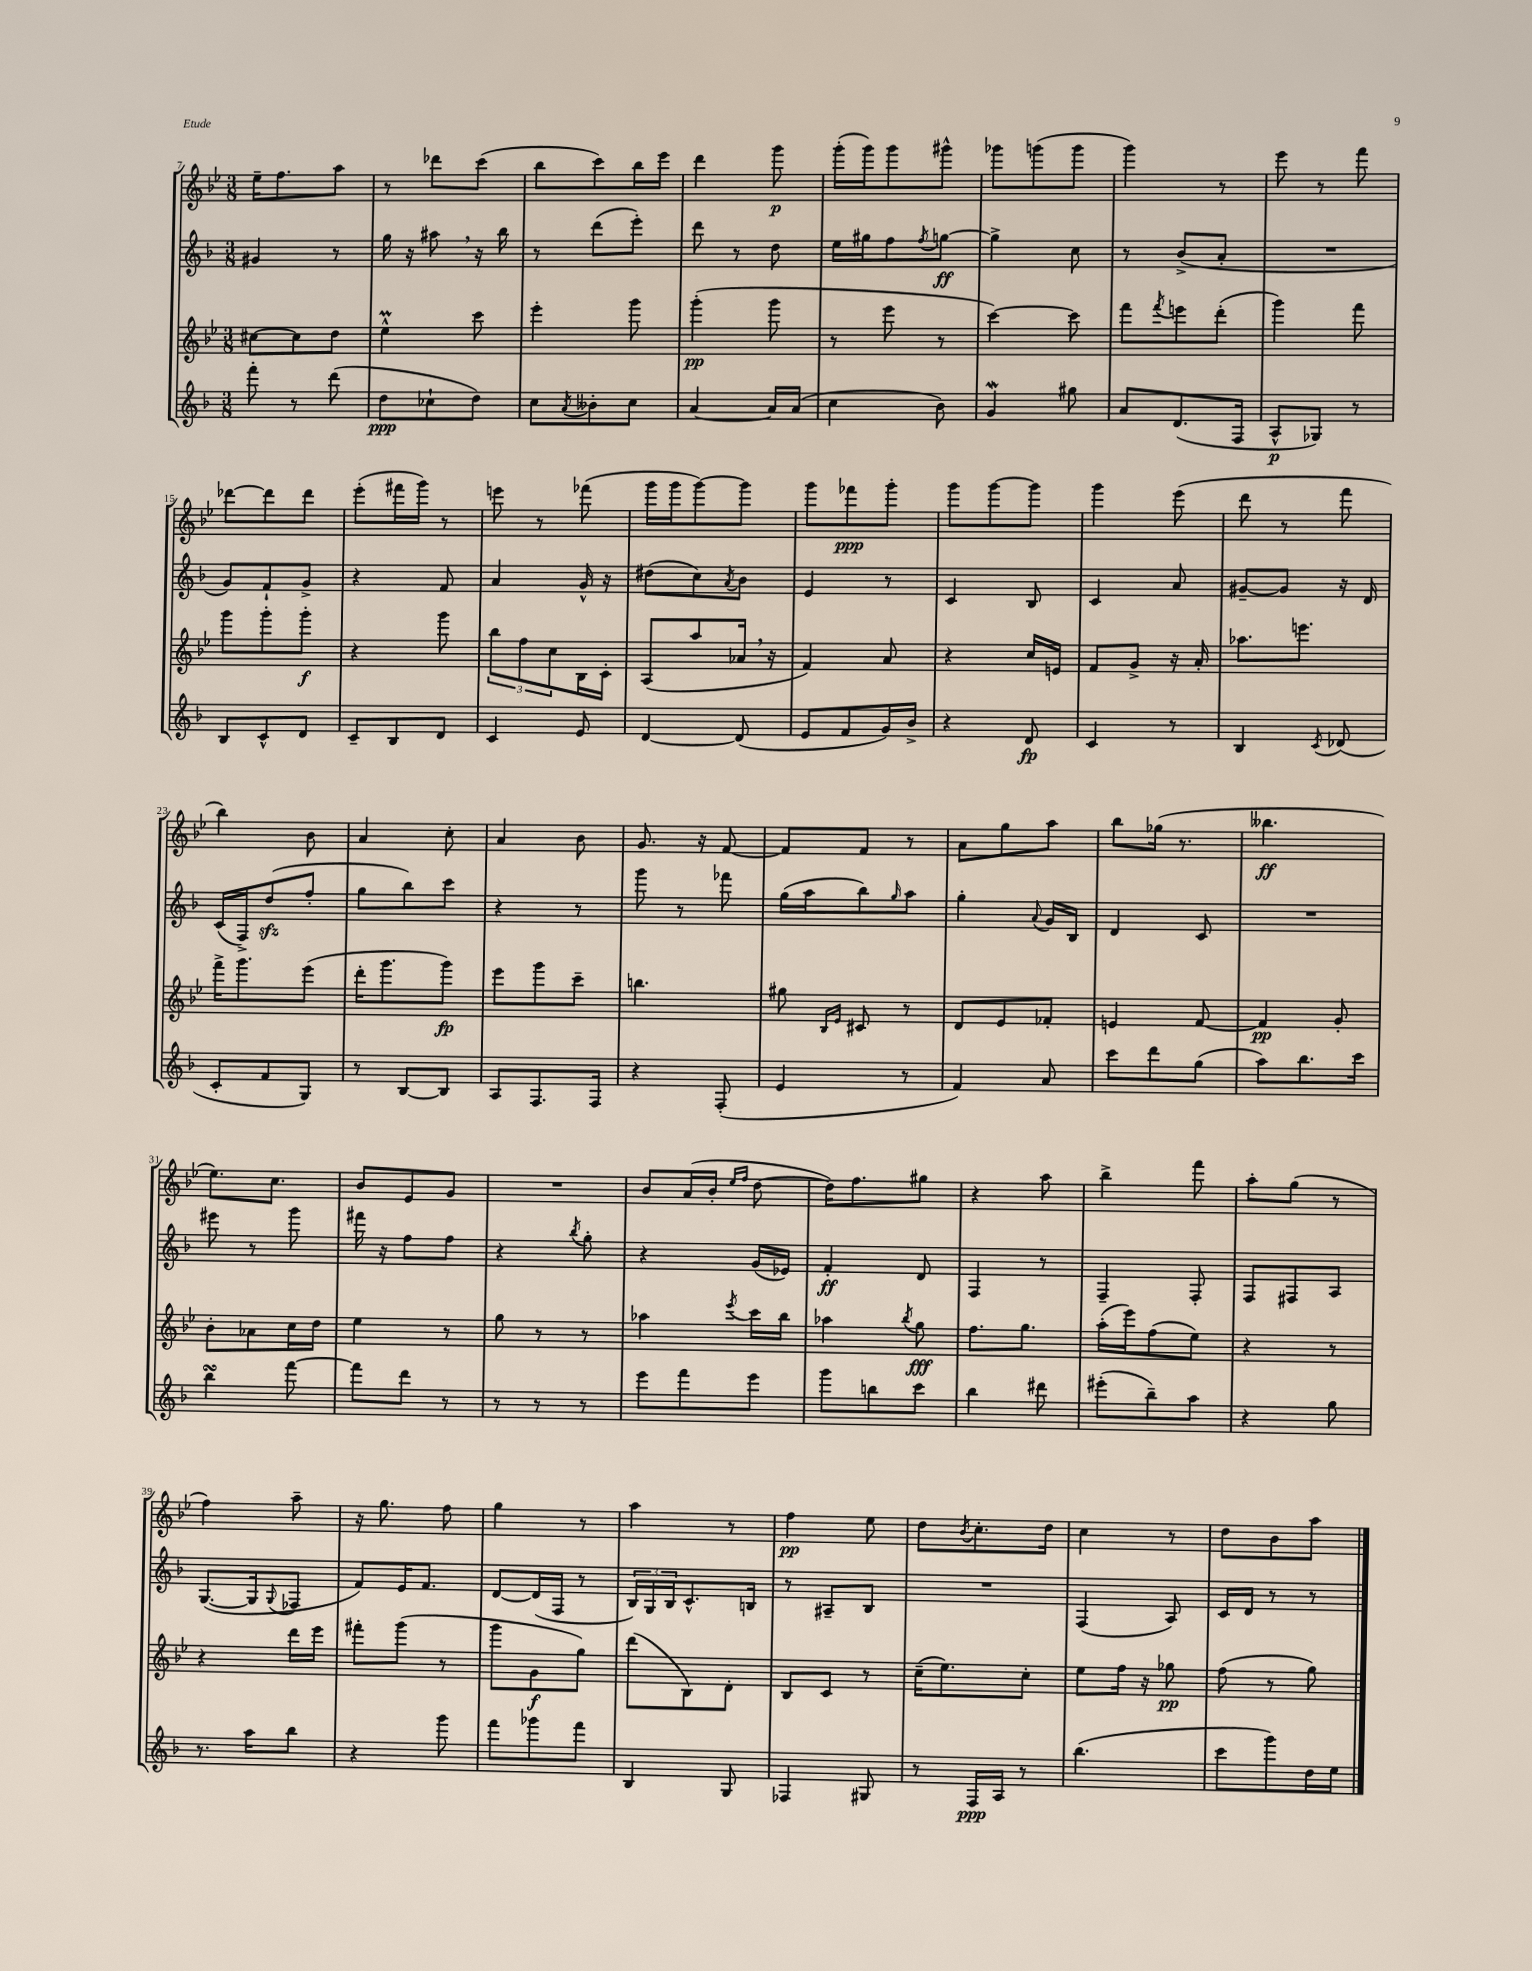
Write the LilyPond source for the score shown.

<<
\new StaffGroup <<
\new Staff = "s0" {
    \clef treble \key bes \major \numericTimeSignature \time 3/8
    ees''16-- f''8. a''8 |
    r8 des'''8 c'''8( |
    bes''8 c'''8) bes''16 ees'''16 |
    d'''4 g'''8\p |
    g'''16-.( g'''16) g'''8 gis'''8-^ |
    ges'''8 g'''8( g'''8 |
    g'''4) r8 |
    ees'''8 r8 f'''8 |
    des'''8~ des'''8 des'''8 |
    ees'''8-.( fis'''16 g'''16) r8 |
    e'''8 r8 fes'''8( |
    g'''16 g'''16 g'''8~) g'''8 |
    g'''8 fes'''8\ppp g'''8-. |
    g'''8 g'''8~ g'''8 |
    g'''4 ees'''8( |
    d'''8 r8 f'''8 |
    bes''4) bes'8 |
    a'4 c''8-. |
    a'4 bes'8 |
    g'8. r16 f'8~ |
    f'8 f'8 r8 |
    a'8 g''8 a''8 |
    bes''8 ges''16( r8. |
    beses''4.\ff |
    ees''8.) c''8. |
    bes'8 ees'8 g'8 |
    R4. |
    bes'8 a'16( bes'16-. \grace { ees''16 f''16 } d''8~ |
    d''16) f''8. gis''8 |
    r4 a''8 |
    bes''4-> f'''8 |
    a''8-. g''8( r8 |
    f''4) a''8-- |
    r16 g''8. f''8 |
    g''4 r8 |
    a''4 r8 |
    f''4\pp ees''8 |
    d''8 \acciaccatura { bes'8 } c''8.-. d''16 |
    c''4 r8 |
    d''8 bes'8 a''8 \bar "|." |
}
\new Staff = "s1" {
    \clef treble \key f \major \numericTimeSignature \time 3/8
    gis'4 r8 |
    g''16 r16 ais''8 \breathe r16 bes''16 |
    r8 d'''8( e'''8-.) |
    d'''8 r8 d''8 |
    e''16 gis''16 f''8 \acciaccatura { f''8 } g''8~\ff |
    g''4-> c''8 |
    r8 bes'8->( a'8-. |
    R4. |
    g'8) f'8-! g'8-> |
    r4 f'8 |
    a'4 g'16-^ r16 |
    dis''8( c''8) \acciaccatura { a'8 } bes'8 |
    e'4 r8 |
    c'4 bes8 |
    c'4 a'8 |
    gis'8~-- gis'8 r16 d'16 |
    c'16( f16->) d''8\sfz( f''8-. |
    g''8 bes''8) c'''8 |
    r4 r8 |
    g'''8 r8 fes'''8 |
    g''16( a''16 bes''8) \grace { g''16 } a''8 |
    g''4-. \appoggiatura { a'8 } g'16 bes16 |
    d'4 c'8 |
    R4. |
    eis'''8 r8 g'''8 |
    fis'''16 r16 f''8 f''8 |
    r4 \acciaccatura { bes''8 } g''8-. |
    r4 g'16( ees'16) |
    f'4-.\ff d'8 |
    f4 r8 |
    f4-- f8-. |
    f8 fis8 a8 |
    g8.~( g16 \appoggiatura { g8 } fes8 |
    f'8) e'16 f'8. |
    d'8~ d'16( f16 r8 |
    \tuplet 3/2 { bes16) g16 bes16 } c'8.-^ b16 |
    r8 ais8-- bes8 |
    R4. |
    f4( a8) |
    c'16 d'16 r8 r8 \bar "|." |
}
\new Staff = "s2" {
    \clef treble \key bes \major \numericTimeSignature \time 3/8
    cis''8~ cis''8 d''8 |
    ees''4-^\prall c'''8 |
    ees'''4-. g'''8 |
    g'''4-.\pp( g'''8 |
    r8 ees'''8 r8 |
    c'''4~) c'''8 |
    f'''8 \acciaccatura { f'''8 } e'''8 d'''8-.( |
    g'''4) f'''8 |
    g'''8 g'''8-. g'''8-.\f |
    r4 g'''8 |
    \tuplet 3/2 { bes''8 f''8 c''8 } bes16 c'16-. |
    a8( a''8 aes'16 \breathe r16 |
    f'4) a'8 |
    r4 c''16 e'16 |
    f'8 g'8-> r16 a'16-. |
    aes''8. e'''8. |
    f'''16-> g'''8. ees'''8( |
    d'''16-. g'''8. g'''8\fp) |
    ees'''8 g'''8 c'''8-- |
    b''4. |
    gis''8 \grace { bes16 ees'16 } cis'8 r8 |
    d'8 ees'8 fes'8-. |
    e'4 f'8~ |
    f'4\pp g'8-. |
    bes'8-. aes'8 c''16 d''16 |
    ees''4 r8 |
    g''8 r8 r8 |
    aes''4 \acciaccatura { ees'''8 } c'''16 bes''16 |
    aes''4 \acciaccatura { bes''8 } g''8\fff |
    f''8. g''8. |
    a''16-.( ees'''16) f''8( ees''8) |
    r4 r8 |
    r4 d'''16 ees'''16 |
    fis'''8-. g'''8( r8 |
    g'''8 g'8\f g''8) |
    d'''8( bes8) d'8-. |
    bes8 c'8 r8 |
    c''16--( ees''8.) c''8-. |
    ees''8 f''16 r16 ges''8\pp |
    f''8( r8 g''8) \bar "|." |
}
\new Staff = "s3" {
    \clef treble \key f \major \numericTimeSignature \time 3/8
    f'''8-. r8 d'''8( |
    d''8\ppp ces''8-! d''8) |
    c''8 \acciaccatura { a'8 } beses'8-. c''8 |
    a'4~ a'16 a'16( |
    c''4 bes'8) |
    g'4\mordent gis''8 |
    a'8 d'8.( f16 |
    a8-^\p ges8) r8 |
    bes8 c'8-^ d'8 |
    c'8-- bes8 d'8 |
    c'4 e'8 |
    d'4~ d'8( |
    e'8 f'8 g'16) bes'16-> |
    r4 d'8\fp |
    c'4 r8 |
    bes4 \acciaccatura { c'8 } des'8( |
    c'8-. f'8 g8) |
    r8 bes8~ bes8 |
    a8 f8. f16 |
    r4 f8-.( |
    e'4 r8 |
    f'4) a'8 |
    c'''8 d'''8 g''8( |
    a''8) bes''8. c'''16 |
    bes''4\turn f'''8~ |
    f'''8 d'''8 r8 |
    r8 r8 r8 |
    e'''8 f'''8 e'''8 |
    g'''8 b''8 c'''8 |
    bes''4 dis'''8 |
    eis'''8-.( bes''8--) a''8 |
    r4 g''8 |
    r8. a''16 bes''8 |
    r4 g'''8 |
    f'''8 ges'''8 f'''8 |
    bes4 g8 |
    fes4 gis8 |
    r8 f16\ppp a16 r8 |
    bes''4.( |
    c'''8 g'''8) d''16 e''16 \bar "|." |
}
>>
>>
\layout { \context { \Score currentBarNumber = #7 } }
